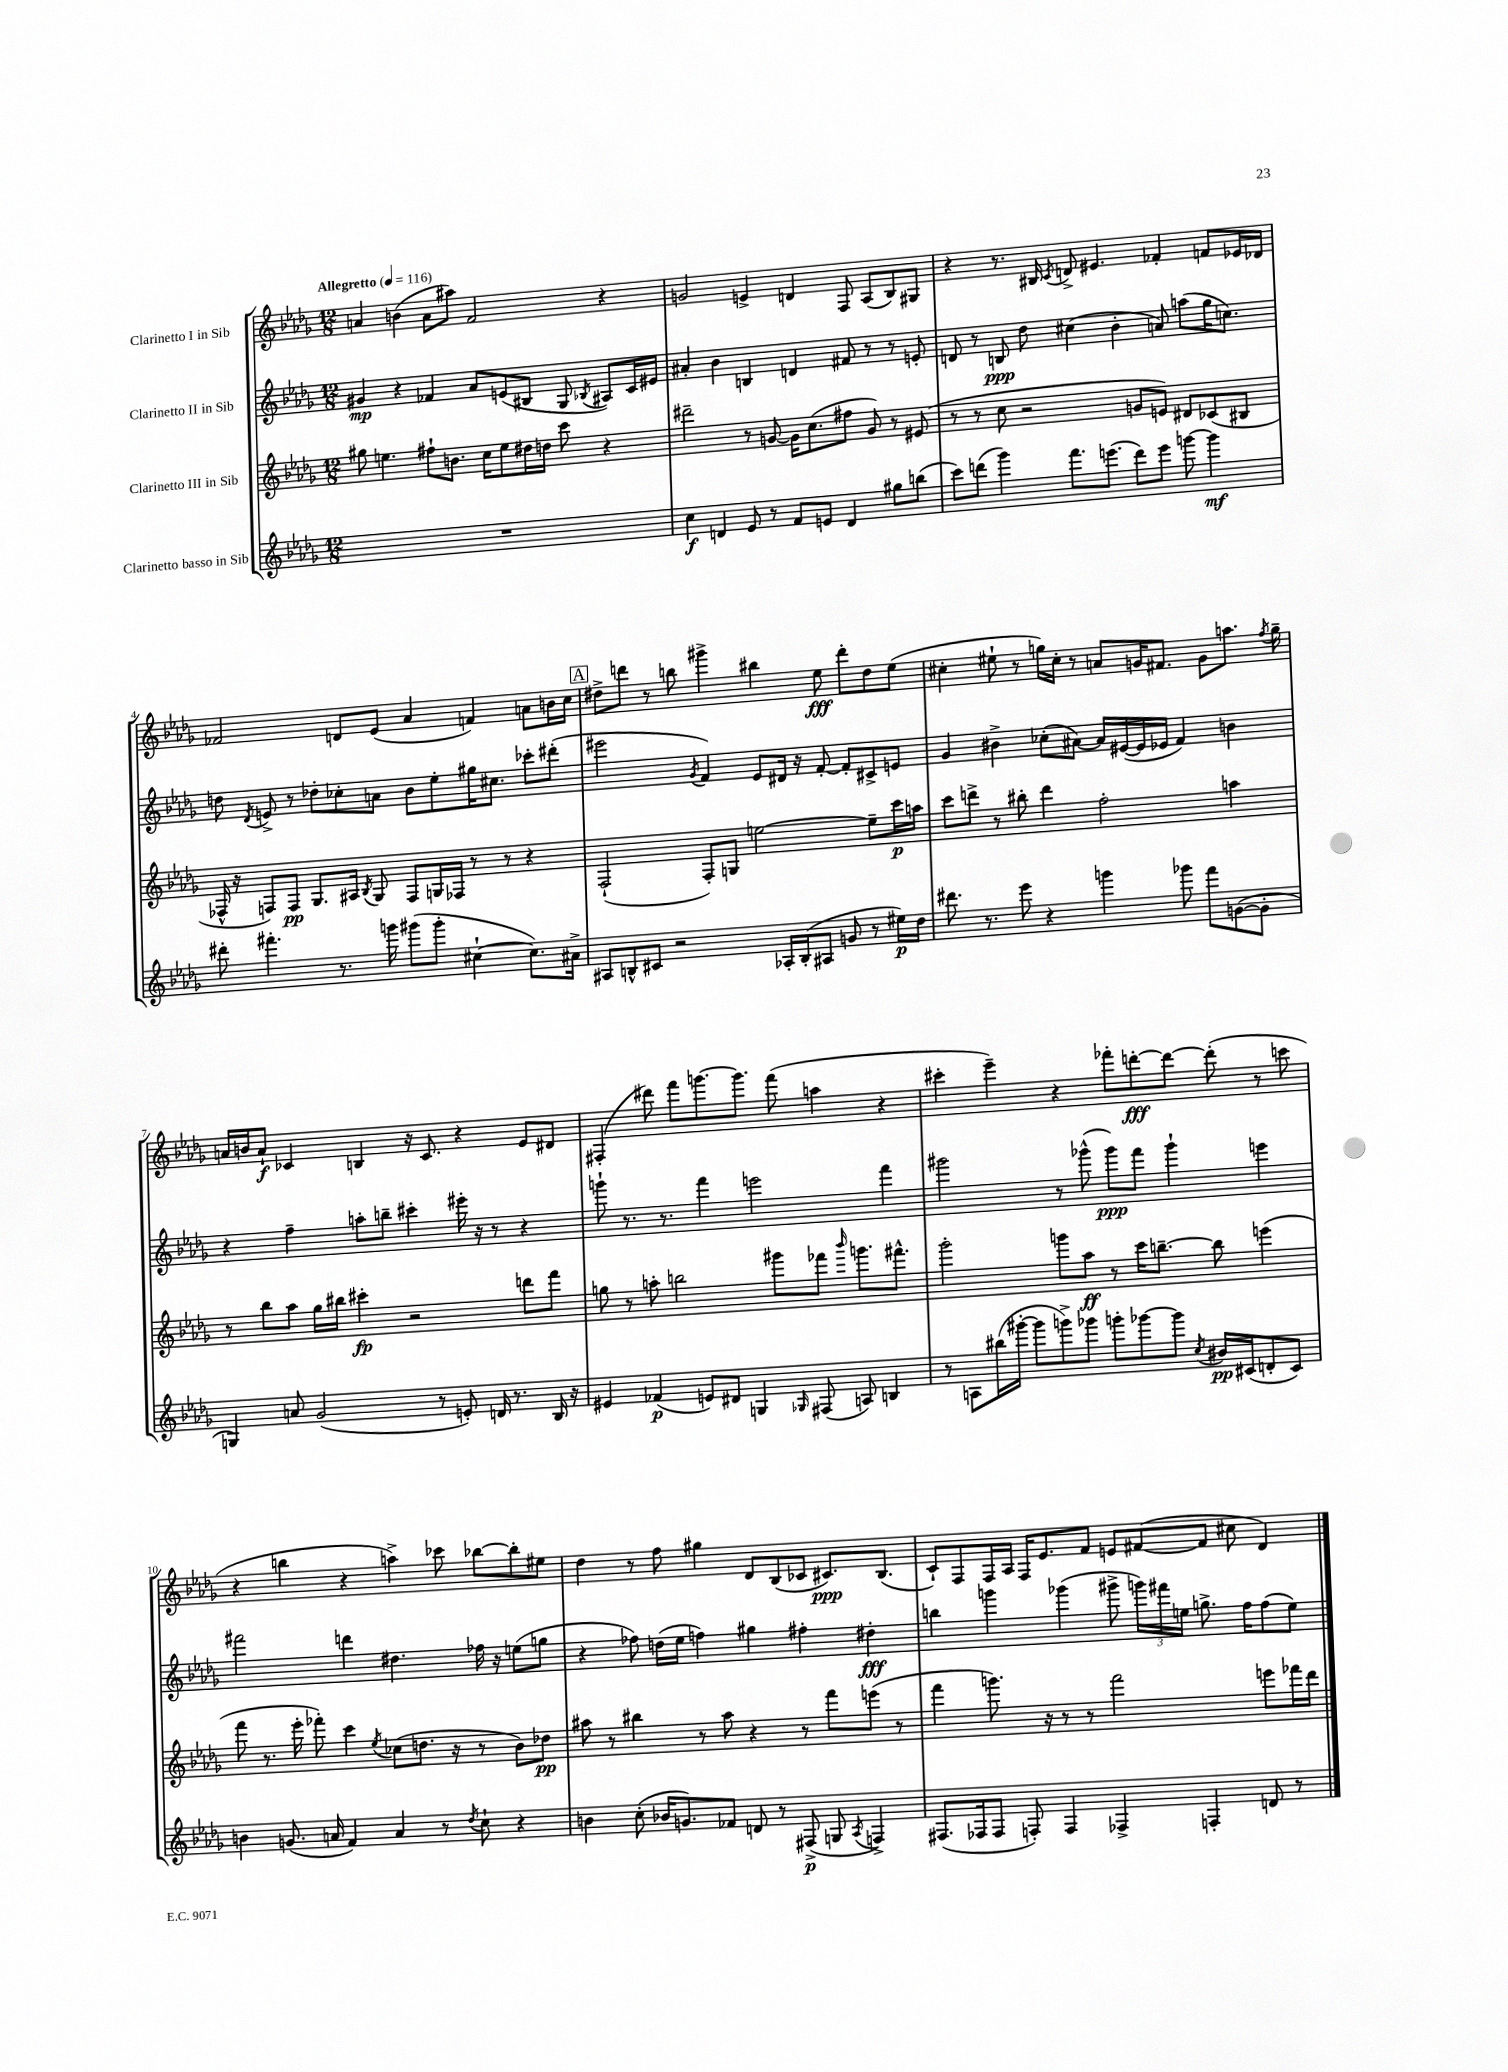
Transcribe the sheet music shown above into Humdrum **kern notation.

**kern	**kern	**kern	**kern
*staff4	*staff3	*staff2	*staff1
*clefG2	*clefG2	*clefG2	*clefG2
*k[b-e-a-d-g-]	*k[b-e-a-d-g-]	*k[b-e-a-d-g-]	*k[b-e-a-d-g-]
*M12/8	*M12/8	*M12/8	*M12/8
*MM116	*MM116	*MM116	*MM116
1.r	8gg#	4g#	4a
.	4.ee	.	.
.	.	4r	(4b
.	8ff#`	4f-	8a
.	8.b	.	8aa#)
.	.	8a-	2f
.	16cc	.	.
.	8ee	(8e	.
.	16dd#	8B#	.
.	16dd	.	.
.	8ccc	8G-	.
.	.	8qB-	.
.	4r	8A#)	4r
.	.	16c	.
.	.	16e#	.
=	=	=	=
4cc	2ddd#~	4a#'	2g
4d	.	4b-	.
8e-	8r	4B	4e^
8r	[8g	.	.
8f	16g]	4d	4d
.	(8.cc	.	.
8e	.	.	.
4d	8ff#	8f#	8F
.	8g)	8r	(8A-
8gg#	8r	8r	8B-)
(8bb	(8e#	8e'	8G#
=	=	=	=
8ccc)	8r	8d	4r
(8ddd	8r	8r	.
4ggg-)	8cc	8B	8.r
.	2r	8dd-	.
.	.	.	16B#
.	.	.	8qc
8.fff	.	(4cc#	8d^
.	.	.	4.e#
(8.eee	.	.	.
.	.	4b-'	.
8ddd)	8g	.	.
8eee	8e)	8a)	4f-'
[8ggg	8d#	(8aa	.
4ggg]	(8c-	16gg-	8f
.	.	8.cc)	.
.	8B#	.	16e-
.	.	.	16d-
=	=	=	=
8ddd#'	16F-^^	8dd	2f-
.	16r	.	.
.	.	8qd-	.
4.fff#'	8F)	8e^	.
.	8F	8r	.
.	8.G-	8dd-'	.
8.r	.	8cc-'	8d
.	16A#	.	.
.	8qB-	.	.
.	8G-	8a	(8e-
16ggg	.	.	.
(8ggg#	8F	8b-	4a-
8ggg#'	16G	8ee-'	.
.	16F-	.	.
[4cc#`	8r	16gg#	4f)
.	.	8.cc#	.
.	8r	.	.
8.cc#])	4r	8ccc-'	8a
.	.	(8ddd#'	16b
16a#^	.	.	16cc
=	=	=	=
8A#	(2F`	2eee#	8dd#^
8B^^	.	.	8ddd
8c#	.	.	8r
2r	.	.	8bb
.	.	8qg-	.
.	8F')	4f)	4ggg#^
.	8G	.	.
.	[2ee	8e-	4bb#
16A-'	.	16d#	.
(16B'	.	16r	.
8A#	.	[8f'	8ee-
8g	.	8f']	8ddd'
8r	8ee~]	8c#^	8dd#
16ee#)	16ccc	8e	(8ee-
16dd-	16aa	.	.
=	=	=	=
8.ddd#	8ccc	4g-	4cc#'
.	8ddd^	.	.
8.r	.	.	.
.	8r	4b#^	8ee#`
8eee-	8bb#'	.	8r
4r	4ddd	(8cc-'	16gg)
.	.	.	16cc#'
.	.	[8a#)	8r
4ggg	2ff'	16a#]	8a
.	.	([16e#	.
.	.	16e#]	16g
.	.	16e-	8.f#
8ggg-	.	4f)	.
8fff	.	.	8g
([8g	4aa	4b	8.aa
8g']	.	.	.
.	.	.	8qff
.	.	.	16gg~
=	=	=	=
4G)	8r	4r	16a
.	.	.	16b
.	8bb-	.	8a`
8a	8aa-	4ff~	4c-
(2g-	16gg-	.	.
.	16bb#	.	.
.	4ccc#'	8aa'	4B
.	.	8bb~	.
.	2r	4ccc#'	16r
.	.	.	8.c-
8r	.	.	.
8e')	.	16eee#'	4r
.	.	16r	.
16d	.	8r	.
8.r	.	.	.
.	8ddd	4r	8e-
16B-	8fff	.	8d#
16r	.	.	.
=	=	=	=
4e#	8gg	8ggg`	(4F#'
.	8r	8.r	.
(4f-	8aa'	.	8ddd#)
.	.	8.r	.
.	2bb	.	8fff
8e)	.	4fff	[8.ggg
8d#	.	.	.
.	.	.	8.ggg]
4G	.	2eee	.
.	8ggg#	.	(8fff
16qqG-	.	.	.
(8F#	8fff-	.	4aa
.	16qqbbb-	.	.
8A)	8.ggg	.	.
4B	.	4fff	4r
.	8.fff#^^	.	.
=	=	=	=
8r	2ggg-'	2ggg#	4ccc#'
8A	.	.	.
(16bb#	.	.	4eee-~)
[16ggg#'	.	.	.
8ggg#]	.	.	.
8ggg^)	8ggg	8r	4r
8ggg-	8aa-	(8ggg-^^	.
8ggg'	8r	8ggg-)	8fff-'
[8ggg-	16ccc	8fff	[8ddd'
.	[8.bb~	.	.
8ggg-]	.	4ggg-`	8ddd_
8qcc	.	.	.
16b#	8bb]	.	(8ddd']
(16c#	.	.	.
8d'	(4eee	4eee	8r
8c#)	.	.	8ccc
=	=	=	=
4b	8fff	2fff#	4r
.	8.r	.	.
(8.g	.	.	4bb
.	16eee-'	.	.
.	8fff-')	.	.
16a	.	.	.
4f)	4ccc	4ddd	4r
.	8qee-	.	.
4a	(8cc-	4.dd#	4aa^)
.	8.dd	.	.
8r	.	.	8ccc-
.	16r	.	.
8qdd-	.	.	.
8cc`	8r	16ff-	[8bb-
.	.	16r	.
4r	8b-)	(8ee	8bb-']
.	8dd-	8gg	8ee#
=	=	=	=
4b	8aa#	4r	4dd-
.	8r	.	.
(8cc'	4bb#	8ff-)	8r
16b-	.	(16dd	8ff
8.g)	.	16ee-	.
.	8r	4ff)	4gg#
8f-	8aa#	.	.
8d	4r	4gg#	8d-
8r	.	.	(8B-
(8F#^	8r	4ff#'	8c-
8G	8fff	.	8.c#)
8qA-	.	.	.
4F^)	(8eee	4dd#'	.
.	.	.	(8.B-
.	8r	.	.
=	=	=	=
(8.F#	4fff	4bb	8c`)
.	.	.	8F
16F-	.	.	.
8F-	8.ggg)	4ggg	16F
.	.	.	16A-
8F')	.	.	16F
.	16r	.	8.e-
4F	8r	(4ggg-	.
.	8r	.	8f
4F-^	2fff	8ggg#^	8e
.	.	24ggg)	([8f#
.	.	24fff#	.
.	.	24ee	.
4F'	.	8.gg^	8f#]
.	.	.	8cc#
.	.	16ff	.
8d	8eee	(8ff	4d-)
8r	16fff-	8ee)	.
.	16ddd-	.	.
==	==	==	==
*-	*-	*-	*-
